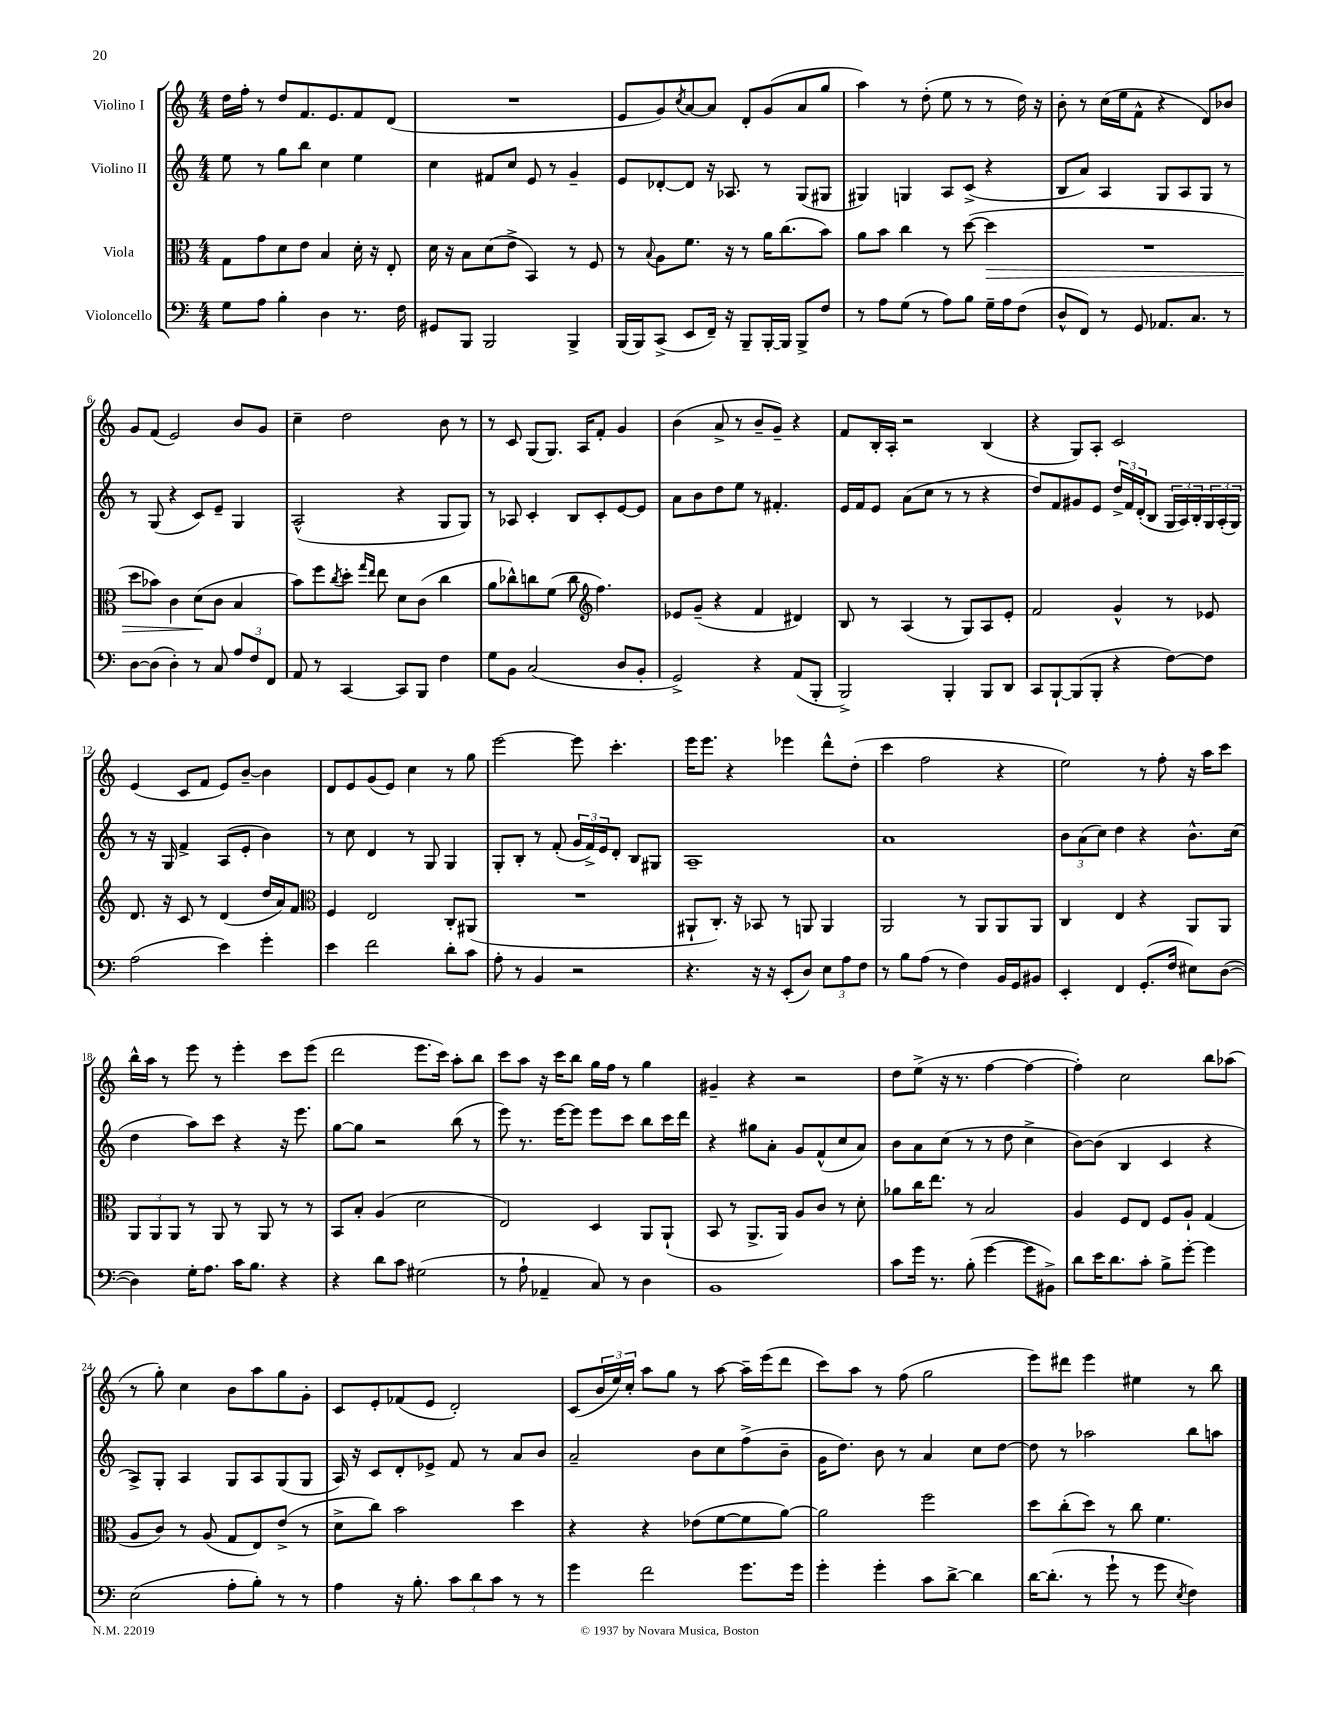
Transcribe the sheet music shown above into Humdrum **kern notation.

**kern	**kern	**kern	**kern
*staff4	*staff3	*staff2	*staff1
*clefF4	*clefC3	*clefG2	*clefG2
*k[]	*k[]	*k[]	*k[]
*M4/4	*M4/4	*M4/4	*M4/4
8G\L	8G\L	8ee\	16dd\LL
.	.	.	16ff'\JJ
8A\J	8g\	8r	8r
4B'\	8d\	8gg\L	8dd/L
.	8e\J	8bb\J	8.f/
4D\	4B/	4cc\	.
.	.	.	8.e/
8.r	16d'\	4ee\	8f/
.	16r	.	.
.	8E'/	.	(8d/J
16F\	.	.	.
=	=	=	=
8GG#/L	16d\	4cc\	1r
.	16r	.	.
8BBB/J	8B\L	.	.
2BBB/	(8d\	8f#/L	.
.	8e^\J	8cc/J	.
.	4BB/)	8e/	.
.	.	8r	.
4BBB^/	8r	4g~/	.
.	8F/	.	.
=	=	=	=
(16BBB/LL	8r	8e/L	8e/L
16BBB/J)	.	.	.
.	8qqB/	.	.
(8CC^/J	8A\L	[8d-'/	8g/)
.	.	.	8qcc/
8EE/L	8.f\J	8d-/]J	[8a/
16FF~/Jk)	.	16r	8a/]J
16r	16r	8.A-/	.
8BBB~/L	8r	.	8d'/L
[16BBB'/L	16a\LK	8r	(8g/
16BBB/]JJ	(8.cc\	.	.
8BBB^/L	.	(8G/L	8a/
8F/J	8b\J)	8G#/J	8gg/J
=	=	=	=
8r	8a\L	4G#/)	4aa\)
8A\L	8b\J	.	.
(8G\J	4cc\	4G/	8r
8r	.	.	(8dd'\
8A\L)	8r	8A/L	8ee\
8B\J	([8dd\	(8c^/J	8r
16G~\LL	4dd\]	4r	8r
16A\J	.	.	.
(8F\J	.	.	16dd\)
.	.	.	16r
=	=	=	=
8D^^/L	1r	8B/L	8b'\
8FF/J)	.	8a/J)	8r
8r	.	4A/	(16cc\LL
.	.	.	16ee\J
8GG/	.	.	8f^^\J
8.AA-/L	.	8G/L	4r
.	.	8A/	.
8.C/J	.	.	.
.	.	8G/J	8d/L)
8r	.	8r	8b-/J
=	=	=	=
[8D\L	8dd\L	8r	8g/L
(8D\]J	8b-\J)	(8G/	(8f/J
4D'\)	4c\	4r	2e/)
8r	(8d\L	8c/L)	.
8C/	8c\J	8e~/J	.
12A/L	4B/	4G/	8b/L
12F/	.	.	.
.	.	.	8g/J
12FF/J	.	.	.
=	=	=	=
8AA/	8b\L)	(2A^^/	4cc~\
8r	8ff\	.	.
.	8qcc/	.	.
[4CC/	8dd'\J	.	2dd\
.	16qqgg/LL	.	.
.	16qqee/JJ	.	.
.	8ee\	.	.
8CC/]L	8d\L	4r	.
8BBB/J	(8c\J	.	.
4F\	4cc\	8G/L	8b\
.	.	8G/J)	8r
=	=	=	=
8G\L	8a\L	8r	8r
8BB\J	8cc-^^\)	8A-/	8c/
(2C/	8cc\	4c'/	(8G/L
.	(8f\J	.	8.G/J)
.	8cc\	8B/L	.
.	.	.	16A/LK
*	*clefG2	*	*
.	4.ff\)	8c'/	8f'/J
8D/L	.	[8e/	4g/
8BB'/J	.	8e/]J	.
=	=	=	=
2GG^/)	8e-/L	8a\L	(4b\
.	(8g~/J	8b\	.
.	4r	8dd\	8a^/
.	.	8ee\J	8r
4r	4f/	8r	8b~/L
.	.	4.f#'/	8g~/J)
(8AA/L	4d#/)	.	4r
8BBB'/J	.	.	.
=	=	=	=
2BBB^/)	8B/	16e/LL	8f/L
.	.	16f/J	.
.	8r	8e/J	16B'/L
.	.	.	16A'/JJ
.	(4A/	(8a\L	2r
.	.	8cc\J	.
4BBB'/	8r	8r	.
.	8G/L)	8r	.
8BBB/L	8A/	4r	(4B/
8DD/J	8e'/J	.	.
=	=	=	=
8CC/L	2f/	8dd/L)	4r
[8BBB`/	.	8f/	.
(8BBB/]	.	8g#/	8G/L)
8BBB'/J	.	8e/J	8A'/J
4r	4g^^/	24dd^/LL	2c/
.	.	24f/	.
.	.	(24d'/J	.
.	.	8B/J	.
[8F\L)	8r	24G/LL	.
.	.	24A/)	.
.	.	24B'/	.
8F\]J	8e-/	24G/	.
.	.	(24A'/	.
.	.	24G/JJ)	.
=	=	=	=
(2A\	8.d/	8r	(4e/
.	.	16r	.
.	16r	16G/	.
.	8c/	4f^/	8c/L
.	8r	.	8f/J
4e\)	(4d/	(8A/L	8e/L)
.	.	8e'/J	[8b~/J
4g'\	16dd/LL	4b\)	4b\]
.	16a/J)	.	.
.	8f/J	.	.
=	=	=	=
*	*clefC3	*	*
4e\	4F/	8r	8d/L
.	.	8cc\	8e/
2f\	2E/	4d/	(8g/
.	.	.	8e/J)
.	.	8r	4cc\
.	.	8G/	.
8d'\L	8C'/L	4G/	8r
8c\J	(8AA#/J	.	8gg\
=	=	=	=
8A'\	1r	8G'/L	[2eee\
8r	.	8B'/J	.
4BB/	.	8r	.
.	.	(8f'/	.
2r	.	24g/LL	8eee\]
.	.	24f^/)	.
.	.	24e/J	.
.	.	8d'/J	4.ccc'\
.	.	8B/L	.
.	.	8G#/J	.
=	=	=	=
4.r	8AA#`/L	1A~	16eee\LK
.	.	.	8.eee\J
.	8.C'/J)	.	.
.	.	.	4r
.	16r	.	.
16r	8BB-/	.	.
16r	.	.	.
(8EE'/L	8r	.	4eee-\
8D/J)	8AA/	.	.
12E\L	4AA/	.	8ddd^^\L
12A\	.	.	.
.	.	.	(8dd'\J
12F\J	.	.	.
=	=	=	=
8r	2AA/	1a	4ccc\
8B\L	.	.	.
(8A\J	.	.	2ff\
8r	.	.	.
4F\)	8r	.	.
.	8AA/L	.	.
16BB/LL	8AA/	.	4r
16GG/J	.	.	.
8BB#/J	8AA/J	.	.
=	=	=	=
4EE'/	4C/	12b\L	2ee\)
.	.	(12a\	.
.	.	12cc\J)	.
4FF/	4E/	4dd\	.
(8.GG'/L	4r	4r	8r
.	.	.	8ff'\
16F/Jk	.	.	.
8E#\L)	8AA/L	8.b^^\L	16r
.	.	.	16aa\LK
([8D\J	8AA/J	.	8ccc\J
.	.	(16cc\Jk	.
=	=	=	=
4D\])	12AA/L	4dd\	16bb^^\LL
.	.	.	16aa\JJ
.	12AA/	.	.
.	.	.	8r
.	12AA/J	.	.
16G'\LK	8r	8aa\L)	8eee\
8.A\J	.	.	.
.	8AA/	8ccc\J	8r
16c\LK	8r	4r	4eee'\
8.B\J	.	.	.
.	8AA/	.	.
4r	8r	16r	8ccc\L
.	.	8.eee\	.
.	8r	.	(8eee\J
=	=	=	=
4r	8BB/L	[8gg\L	2ddd\
.	8B'/J	8gg\]J	.
8d\L	(4A/	2r	.
8c\J	.	.	.
(2G#\	2d\	.	8.eee\L
.	.	.	16ccc\Jk)
.	.	(8bb\	8aa'\L
.	.	8r	8bb\J
=	=	=	=
8r	2E/)	8eee\)	8ccc\L
8A`\	.	8.r	8aa\J
4AA-~/	.	.	16r
.	.	[16eee\LK	16ccc\LK
.	.	8eee\]J	8bb\J
8C/)	4D/	8eee\L	16gg\LL
.	.	.	16ff\JJ
8r	.	8ccc\J	8r
4D\	8AA/L	8bb\L	4gg\
.	(8AA`/J	16ccc\L	.
.	.	16ddd\JJ	.
=	=	=	=
1BB	8BB/	4r	4g#~/
.	8r	.	.
.	8.AA^/L	8gg#\L	4r
.	.	8a'\J	.
.	16AA/Jk)	.	.
.	8A/L	8g/L	2r
.	8c/J	(8f^^/	.
.	8r	8cc/	.
.	8d'\	8a/J)	.
=	=	=	=
8c\L	8a-\L	8b\L	8dd\L
16g\Jk	16cc\K	8a\	(8ee^\J
8.r	8.ee\J	.	.
.	.	(8cc\J	16r
.	.	.	8.r
(8B'\	8r	8r	.
[4g\	2B/	8r	[4ff\
.	.	8dd\	.
8g\]L	.	4cc^\	4ff\_
8BB#^\J)	.	.	.
=	=	=	=
8d\L	4A/	[8b\L)	4ff'\])
16e\K	.	(8b\]J	.
8.d\	.	.	.
.	8F/L	4B/	2cc\
8c'\J	8E/J	.	.
8B^\L	8F/L	4c/	.
[8g'\J	8A`/J	.	.
4g\]	(4G/	4r	8bb\L
.	.	.	(8aa-\J
=	=	=	=
(2E\	8A/L	8A^/L)	8r
.	8c/J)	8G'/J	8gg'\)
.	8r	4A/	4cc\
.	(8A/	.	.
8A'\L	8G/L	8G/L	8b\L
8B'\J)	8E/)	8A/	8aa\
8r	(8e^/J	(8G/	8gg\
8r	8r	8G/J	8g'\J
=	=	=	=
4A\	8d^\L	16A/)	8c/L
.	.	16r	.
.	8cc\J)	8c/L	8e'/
16r	2b\	8d'/	(8f-/
8.B'\	.	.	.
.	.	8e-^/J	8e/J
12c\L	.	8f/	2d'/)
12d\	.	.	.
.	.	8r	.
12c\J	.	.	.
8r	4dd\	8a/L	.
8r	.	8b/J	.
=	=	=	=
4g\	4r	2a~/	(8c/L
.	.	.	24b/L
.	.	.	24ee/)
.	.	.	24cc'/JJ
2f\	4r	.	8aa\L
.	.	.	8gg\J
.	(8e-\L	8b\L	8r
.	[8f\	8cc\	[8aa\
8.g\L	8f\]	(8ff^\	16aa~\]LL
.	.	.	(16eee\J
.	[8a\J)	8b~\J	8ddd\J
16g\Jk	.	.	.
=	=	=	=
4g'\	2a\]	16g\LK	8ccc\L)
.	.	8.dd\J)	.
.	.	.	8aa\J
4g'\	.	8b\	8r
.	.	8r	(8ff\
8c\L	2ff\	4a/	2gg\
[8d^\J	.	.	.
4d\]	.	8cc\L	.
.	.	[8dd\J	.
=	=	=	=
[16d\LK	8dd\L	8dd\]	8eee\L)
(8.d'\]J	.	.	.
.	(8cc'\	8r	8ddd#\J
8r	8dd\J)	2aa-\	4eee\
8g`\	8r	.	.
8r	8cc\	.	4ee#\
8g\	4.f\	.	.
8qE/	.	.	.
4F\)	.	8bb\L	8r
.	.	8aa\J	8bb\
==	==	==	==
*-	*-	*-	*-
